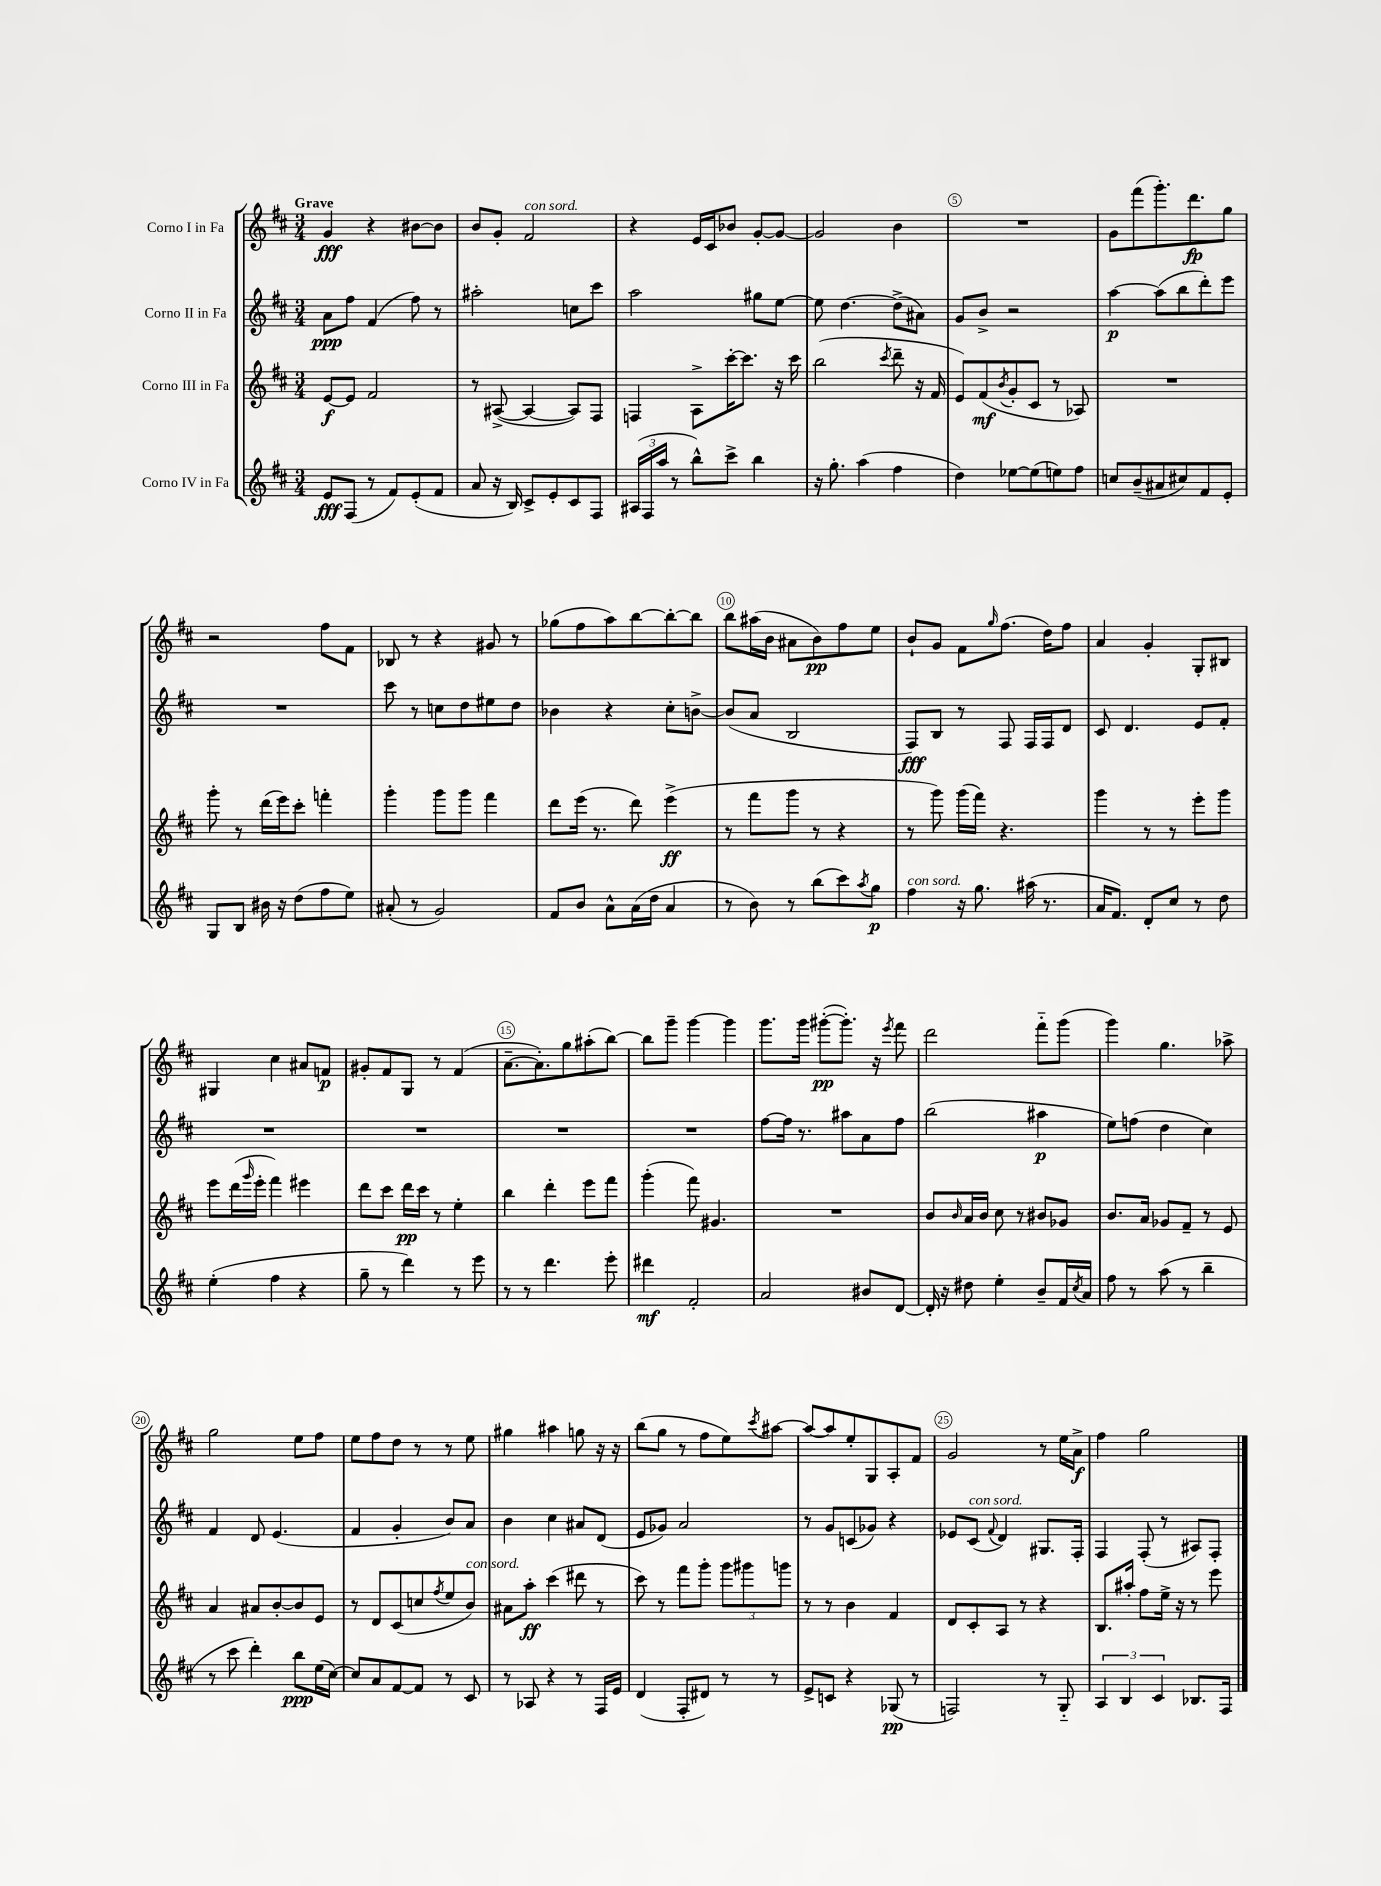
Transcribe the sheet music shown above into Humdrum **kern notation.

**kern	**kern	**kern	**kern
*staff4	*staff3	*staff2	*staff1
*clefG2	*clefG2	*clefG2	*clefG2
*k[f#c#]	*k[f#c#]	*k[f#c#]	*k[f#c#]
*M3/4	*M3/4	*M3/4	*M3/4
8e	[8e	8a	4g
(8F#	8e]	8ff#	.
8r	2f#	(4f#	4r
8f#)	.	.	.
(8e'	.	8ff#)	[8b#
8f#	.	8r	8b#]
=	=	=	=
8a	8r	2aa#'	8b
16r	([8A#^	.	8g'
16B)	.	.	.
8c#^	4A#_	.	2f#
8e'	.	.	.
8c#	8A#])	8cc	.
8F#	8F#	8ccc#	.
=	=	=	=
(24A#	4F	2aa	4r
24F#	.	.	.
24aa	.	.	.
8r	.	.	.
8bb^^)	8A^	.	16e
.	.	.	16c#
8ccc#^	[16ccc#'	.	8b-
.	8.ccc#]	.	.
4bb	.	8gg#	[8g'
.	16r	[8ee	8g_
.	16ccc#	.	.
=	=	=	=
16r	(2bb	8ee]	2g]
8.gg'	.	.	.
.	.	[4.dd	.
(4aa	.	.	.
.	8qccc#	.	.
4ff#	8ddd~	(8dd^]	4b
.	16r	8a#)	.
.	16f#	.	.
=	=	=	=
4dd)	8e)	8g	2.r
.	(8f#	8b^	.
.	8qb	.	.
[8ee-	8g'	2r	.
(8ee-]	8c#	.	.
8ee)	8r	.	.
8ff#	8A-)	.	.
=	=	=	=
8cc	2.r	[4aa	8g
(8b~	.	.	(8fff#
8a#	.	(8aa]	8.ggg')
8cc#)	.	8bb	.
.	.	.	8.ddd
8f#	.	8ddd')	.
8e'	.	8eee	8gg
=	=	=	=
8G	8ggg'	2.r	2r
8B	8r	.	.
16b#	(16ddd	.	.
16r	16eee)	.	.
(8dd	8ccc#'	.	.
8ff#	4fff'	.	8ff#
8ee)	.	.	8f#
=	=	=	=
(8a#'	4ggg'	8ccc#	8B-
8r	.	8r	8r
2g)	8ggg	8cc	4r
.	8ggg	8dd	.
.	4fff#	8ee#	8g#
.	.	8dd	8r
=	=	=	=
8f#	8ddd	4b-	(8gg-
8b	(16eee	.	8ff#
.	8.r	.	.
8a^^	.	4r	8aa)
(16a	8ddd)	.	[8bb
16dd	.	.	.
4a	(4eee^	8cc#'	8bb'_
.	.	[8b^	8bb]
=	=	=	=
8r	8r	(8b]	8bb
8b)	8fff#	8a	(16aa#
.	.	.	16b
8r	8ggg	2B	8a#
(8bb	8r	.	8b)
8ccc#)	4r	.	8ff#
8qaa	.	.	.
8gg	.	.	8ee
=	=	=	=
4ff#	8r	8F#)	8b`
.	8ggg)	8B	8g
16r	(16ggg	8r	8f#
8.gg	16fff#)	.	.
.	.	.	16qqgg
.	4.r	8F#	(8.ff#
(16aa#	.	16F#	.
8.r	.	16F#	16dd)
.	.	8d	8ff#
=	=	=	=
16a	4ggg	8c#	4a
8.f#)	.	.	.
.	.	4.d	.
8d'	8r	.	4g'
8cc#	8r	.	.
8r	8eee'	8e	8G'
8dd	8ggg	8f#'	8B#
=	=	=	=
(4ee'	8eee	2.r	4G#
.	(16ddd	.	.
.	16qqggg	.	.
.	16eee'	.	.
4ff#	4fff#)	.	4cc#
4r	4eee#	.	8a#
.	.	.	8f
=	=	=	=
8gg~	8ddd	2.r	8g#'
8r	8ccc#	.	8f#
4ddd)	16ddd	.	8G
.	16ccc#	.	.
.	8r	.	8r
8r	4ee'	.	(4f#
8eee	.	.	.
=	=	=	=
8r	4bb	2.r	[8.a~
8r	.	.	.
.	.	.	8.a'])
4.ddd	4ddd'	.	.
.	.	.	8gg
.	8eee	.	(8aa#'
8eee'	8fff#	.	[8bb)
=	=	=	=
4ddd#	(4ggg'	2.r	8bb]
.	.	.	8ggg~
2f#'	8fff#)	.	[4ggg
.	4.g#	.	.
.	.	.	4ggg]
=	=	=	=
2a	2.r	[8ff#	8.ggg
.	.	16ff#]	.
.	.	8.r	16ggg
.	.	.	([8ggg#'
.	.	8aa#	8.ggg#'])
8b#	.	8a	.
.	.	.	16r
.	.	.	8qeee
[8d	.	8ff#	8fff#
=	=	=	=
16d']	8b	(2bb	2ddd
16r	.	.	.
.	16qqb	.	.
8dd#	16a	.	.
.	16b	.	.
4ee'	8cc#	.	.
.	8r	.	.
8b~	8b#	4aa#	8fff#'~
16f#	8g-	.	(8ggg
8qcc#	.	.	.
16a	.	.	.
=	=	=	=
8ff#	8.b	8ee)	4ggg)
8r	.	(8ff	.
.	16a	.	.
(8aa	8g-	4dd	4.gg
8r	8f#~	.	.
4bb~	8r	4cc#)	.
.	8e	.	8aa-^
=	=	=	=
8r	4a	4f#	2gg
8ccc#	.	.	.
4ddd')	8a#	8d	.
.	[8b'	(4.e	.
8bb	8b]	.	8ee
(16ee	8e	.	8ff#
[16cc#)	.	.	.
=	=	=	=
8cc#]	8r	4f#	8ee
8a	8d	.	8ff#
[8f#	(8c#	4g'	8dd
8f#]	8cc	.	8r
.	8qff#	.	.
8r	8ee	8b)	8r
8c#	8b)	8a	8ee
=	=	=	=
8r	8a#	4b	4gg#
8A-	8aa'	.	.
4r	(4ccc#	4cc#	4aa#
8r	8ddd#	8a#	8gg
16F#	8r	(8d	16r
16e	.	.	16r
=	=	=	=
(4d	8ccc#)	8e	(8bb
.	8r	8g-)	8gg
8F#'	8fff#	2a	8r
8d#)	8ggg'	.	8ff#
8r	12ggg	.	8ee)
.	12ggg#	.	.
.	.	.	8qccc#
8r	.	.	[8aa#
.	12ggg	.	.
=	=	=	=
8e^	8r	8r	8aa#_
8c	8r	8g	8aa#]
4r	4b	(8c	8ee'
.	.	8g-)	8G
(8G-	4f#	4r	8A'
8r	.	.	8f#
=	=	=	=
2F)	8d	8e-	2g
.	8c#'	(8c#	.
.	.	8qqf#	.
.	8A	4d)	.
.	8r	.	.
8r	4r	8.G#	8r
8G'~	.	.	16ee
.	.	16F#'	16a^
=	=	=	=
6A	8.B	4F#	4ff#
6B	.	.	.
.	16aa#'	.	.
.	8ff#	(8F#'	2gg
6c#	.	.	.
.	16ee^	8r	.
.	16r	.	.
8.B-	8r	8A#)	.
.	8eee	8F#'	.
16F#	.	.	.
==	==	==	==
*-	*-	*-	*-
